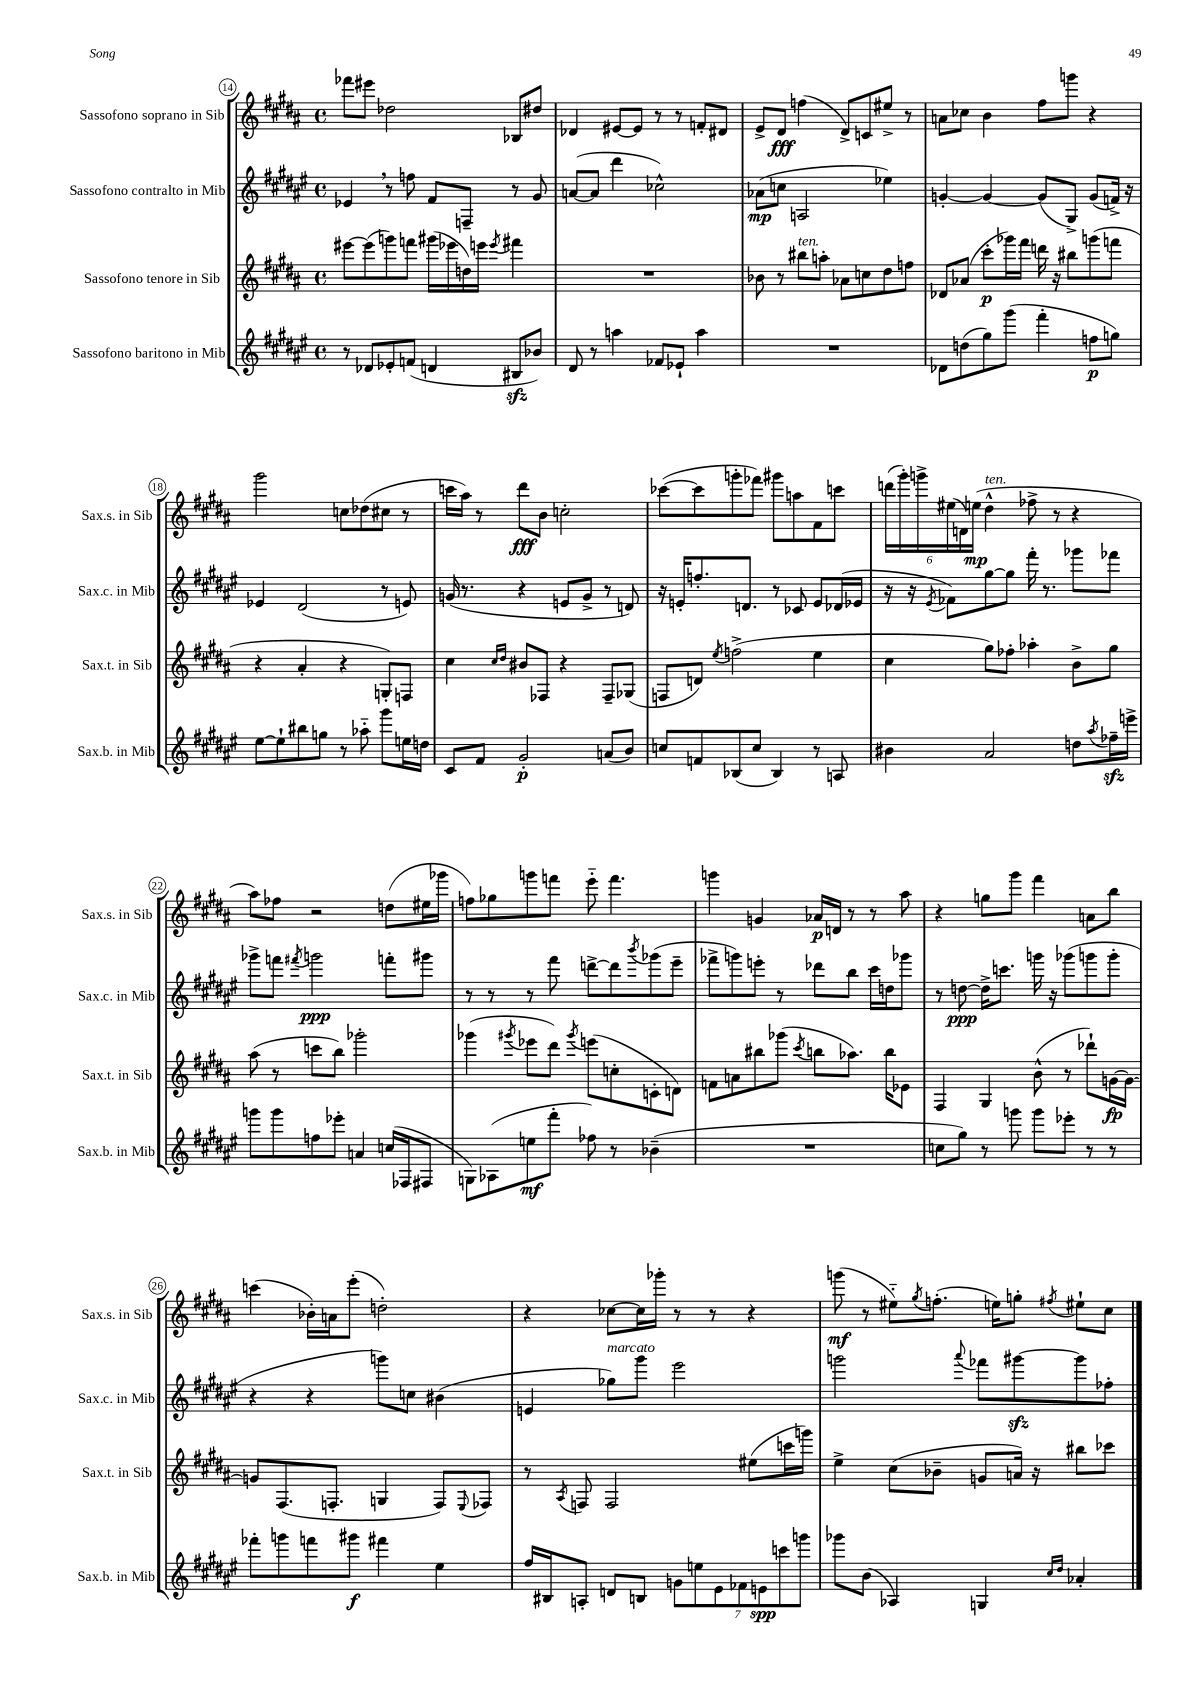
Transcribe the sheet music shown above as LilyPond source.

<<
\new StaffGroup <<
\new Staff = "s0" \with { instrumentName = "Sassofono soprano in Sib" shortInstrumentName = "Sax.s. in Sib" } {
    \clef treble \key b \major \defaultTimeSignature \time 4/4
    fes'''8 eis'''8 des''2 bes8 dis''8 |
    des'4 eis'8~ eis'8 r8 r8 f'8-. dis'8 |
    e'8-> dis'8\fff f''4( dis'8->) c'8 eis''8-> r8 |
    a'8 ces''8 b'4 fis''8 g'''8 r4 |
    gis'''2 c''8 des''8( cis''8 r8 |
    c'''16 ais''16) r8 dis'''8\fff b'8 c''2-. |
    ces'''8~( ces'''8 g'''8-. fes'''8) gis'''8 a''8 fis'8 c'''8 |
    \tuplet 6/4 { d'''16( gis'''16-.) g'''16-> eis''16( d'16) e''16\mp( } dis''4-^^\markup { \italic "ten." } fes''8-> r8 r4 |
    ais''8) fes''8 r2 d''8( eis''16 ges'''16 |
    f''8) ges''8 g'''8 f'''8 e'''8-_ f'''4. |
    g'''4 g'4 aes'16\p d'16 r8 r8 ais''8 |
    r4 g''8 gis'''8 fis'''4 a'8 b''8 |
    c'''4( bes'16-.) a'16 e'''8-.( d''2-.) |
    r4 ces''8~ ces''16 ges'''16-. r8 r8 r4 |
    g'''8\mf( r8 eis''8-_) \acciaccatura { gis''8 } f''8.-.( e''16) g''8-. \acciaccatura { fis''8 } eis''8-! cis''8 \bar "|." |
}
\new Staff = "s1" \with { instrumentName = "Sassofono contralto in Mib" shortInstrumentName = "Sax.c. in Mib" } {
    \clef treble \key fis \major \defaultTimeSignature \time 4/4
    ees'4 \breathe r8 f''8 fis'8 f8-- r8 gis'8 |
    a'8~( a'8 dis'''4 ces''2-^) |
    aes'8\mp( c''8 a2 ees''4) |
    g'4~-. g'4~ g'8( gis8->) g'8( f'16->) r16 |
    ees'4 dis'2( r8 e'8) |
    g'16( r8. r4 e'8 g'8-> r8 d'8) |
    r16 e'16-. f''8.-. d'8. r8 ces'8 e'8 des'16( ees'16 |
    r16 r16 \acciaccatura { eis'8 } fes'8) gis''8~ gis''8 fis'''16-. r8. ges'''8 fes'''8 |
    ges'''8-> f'''8 \acciaccatura { fis'''8 } g'''2\ppp f'''8-. gis'''8 |
    r8 r8 r8 fis'''8 d'''8~-> d'''8 \acciaccatura { b'''8 } ges'''8( eis'''8-- |
    fes'''8-> g'''8) e'''8-. r8 des'''8 b''8 cis'''16 d''16 ges'''8 |
    r8 d''8~\ppp d''16-> c'''8. g'''16 r16 ges'''8( g'''8 g'''8-. |
    r4 r4 g'''8) c''8 bis'4( |
    e'4 ges''8^\markup { \italic "marcato" }) gis'''8 eis'''2 |
    g'''2 \appoggiatura { ais'''8 } fes'''8 gis'''8~\sfz gis'''8 fes''8-. \bar "|." |
}
\new Staff = "s2" \with { instrumentName = "Sassofono tenore in Sib" shortInstrumentName = "Sax.t. in Sib" } {
    \clef treble \key b \major \defaultTimeSignature \time 4/4
    eis'''8~ eis'''8( g'''8) f'''8 gis'''16( ees'''16 d''16) e'''16 \acciaccatura { e'''8 } fis'''4 |
    R1 |
    bes'8 r8 bis''8^\markup { \italic "ten." } a''8-. aes'8 c''8 dis''8 f''8 |
    des'8 aes'8( cis'''8-.\p ges'''16) fis'''16 d'''16 r16 bis''8 g'''8( f'''8 |
    r4 ais'4-. r4 g8-.) f8 |
    cis''4 \grace { cis''16 dis''16 } bis'8 fes8 r4 fes8-- ges8( |
    f8 d'8) \acciaccatura { e''8 } f''2->( e''4 |
    cis''4 gis''8) fes''8-. aes''4-. b'8-> gis''8 |
    ais''8( r8 c'''8 b''8) ges'''2-. |
    ges'''4( \acciaccatura { gis'''8 } ees'''8 dis'''8) \acciaccatura { gis'''8 } e'''8( c''8-. c'8-. d'8) |
    f'8 a'8 bis''8 ges'''8( \acciaccatura { cis'''8 } b''8 aes''8.) b''16 ees'8 |
    fis4 gis4 b'8-^( r8 des'''8-!) g'16~\fp g'16~ |
    g'8 fis8.( f8.-. g4 f8) \appoggiatura { e8 } fes8 |
    r8 \acciaccatura { ais8 } f8 f2 eis''8( c'''16 g'''16) |
    e''4-> cis''8( bes'8-- g'8 a'16) r16 bis''8 ces'''8 \bar "|." |
}
\new Staff = "s3" \with { instrumentName = "Sassofono baritono in Mib" shortInstrumentName = "Sax.b. in Mib" } {
    \clef treble \key fis \major \defaultTimeSignature \time 4/4
    r8 des'8 ees'8-. f'8( d'4 bis8\sfz bes'8) |
    dis'8 r8 a''4 fes'8 ees'8-! a''4 |
    R1 |
    des'8 d''8( gis''8) gis'''8( fis'''4-. f''8\p g''8) |
    eis''8~ eis''8-! bis''8 g''8 r8 aes''8-_ gis'''8 e''16 d''16 |
    cis'8 fis'8 gis'2-.\p a'8( b'8) |
    c''8 f'8 bes8( c''8 bes4) r8 a8 |
    bis'4 ais'2 d''8 \acciaccatura { ais''8 } fes''16--\sfz e'''16-> |
    g'''8 g'''8 f''8 ees'''8-. a'4 c''16( fes16 fis8 |
    g8) aes8( e''8\mf fis'''8-. fes''8) r8 bes'4--( |
    R1 |
    c''8 gis''8) r8 g'''8 g'''8 ees'''8-. r8 r8 |
    fes'''8-. g'''8 f'''8 gis'''8\f fis'''4 eis''4 |
    fis''16 bis16 a8-. d'8 b8 \tuplet 7/4 { g'8 e''8 eis'8 fes'8 e'8\spp c'''8 g'''8 } |
    ges'''8 b'8( aes4) g4 \grace { cis''16 dis''16 } aes'4-. \bar "|." |
}
>>
>>
\layout { \context { \Score currentBarNumber = #14 \override BarNumber.stencil = #(make-stencil-circler 0.1 0.3 ly:text-interface::print) } }
